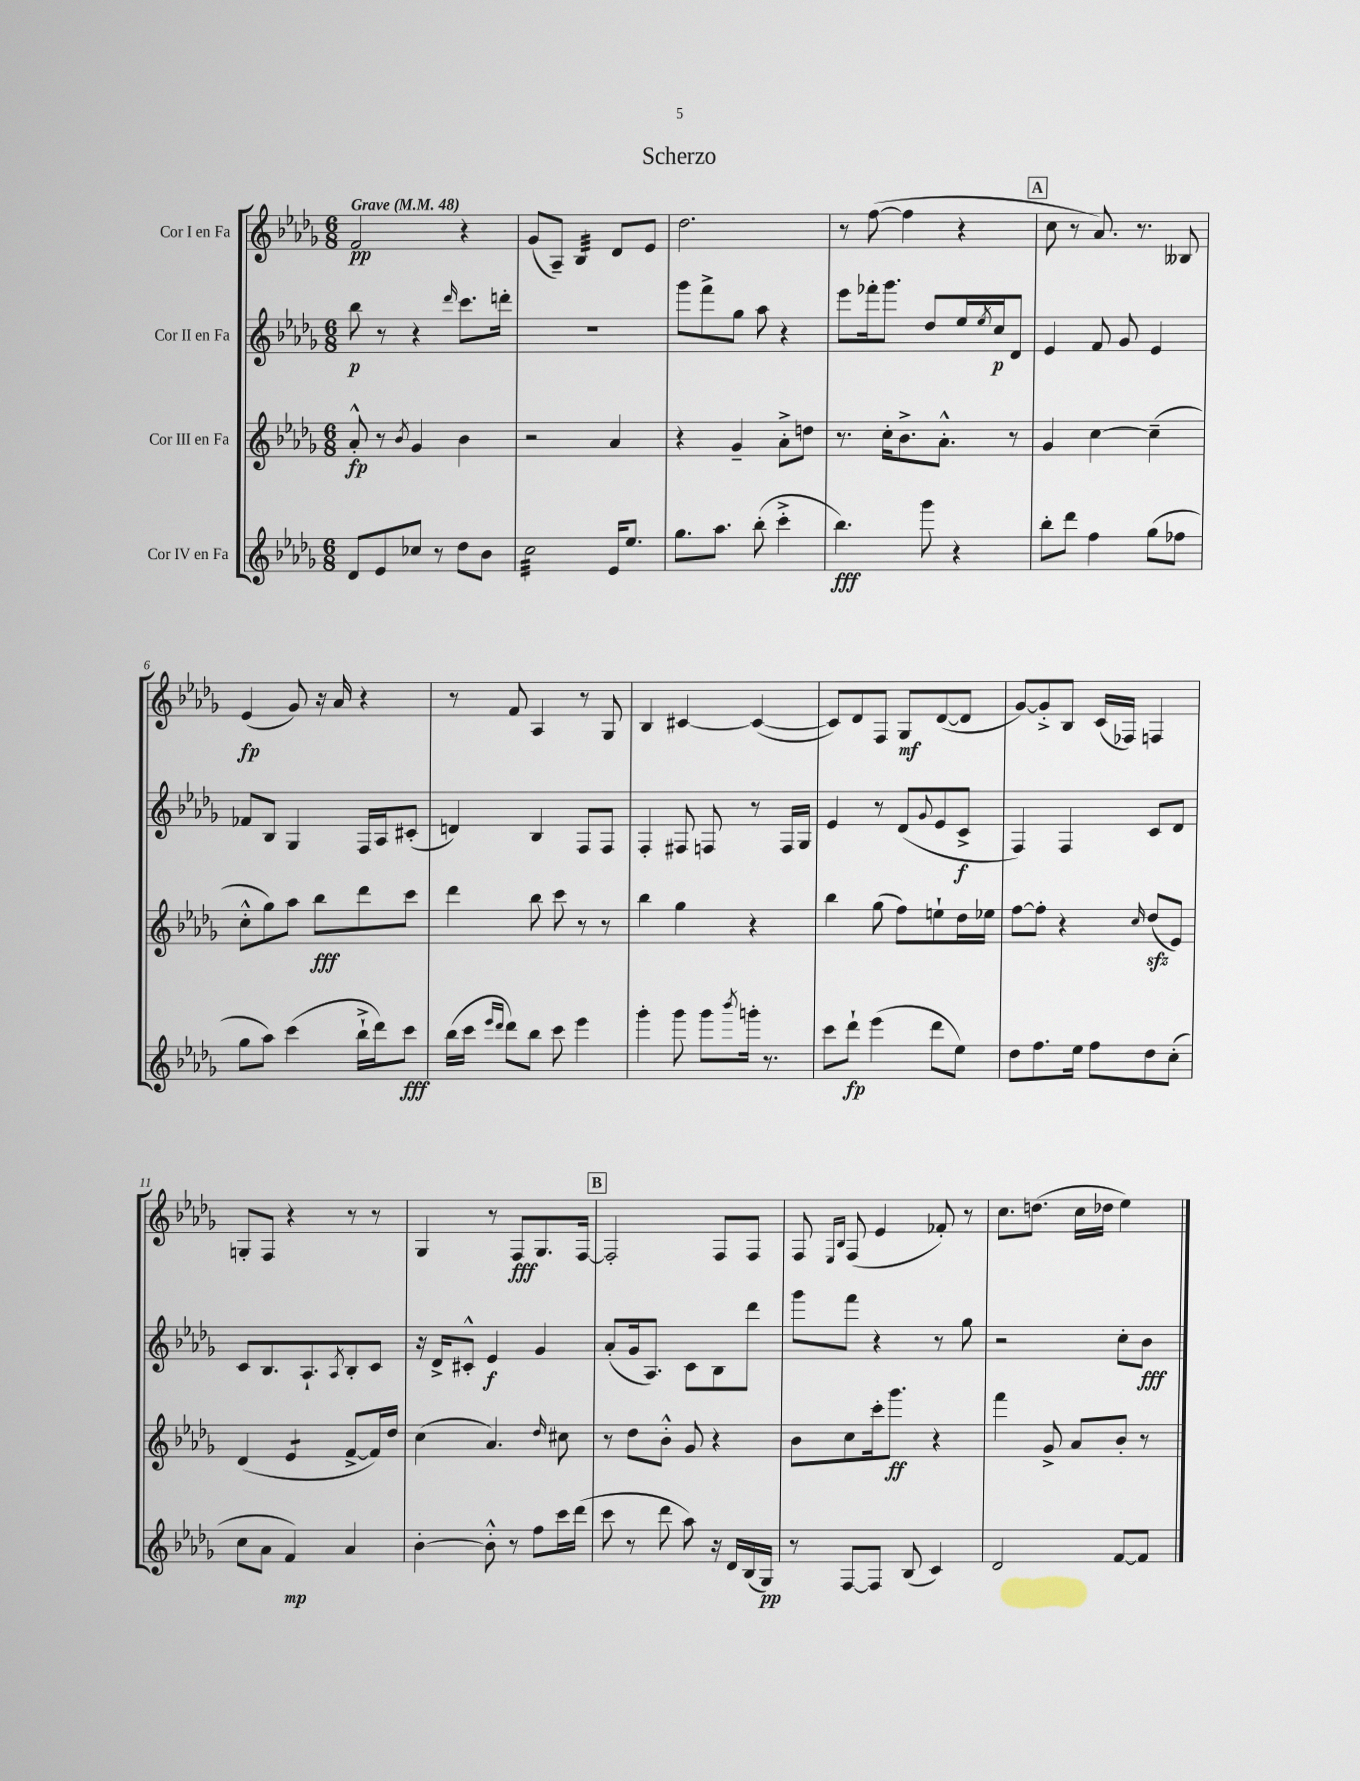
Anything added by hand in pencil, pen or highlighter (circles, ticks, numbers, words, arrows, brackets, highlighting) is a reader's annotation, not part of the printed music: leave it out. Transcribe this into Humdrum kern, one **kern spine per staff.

**kern	**dynam	**kern	**dynam	**kern	**dynam	**kern	**dynam
*part4	*part4	*part3	*part3	*part2	*part2	*part1	*part1
*staff4	*staff4	*staff3	*staff3	*staff2	*staff2	*staff1	*staff1
*I"Cor IV en Fa	*	*I"Cor III en Fa	*	*I"Cor II en Fa	*	*I"Cor I en Fa	*
*clefG2	*	*clefG2	*	*clefG2	*	*clefG2	*
*k[b-e-a-d-g-]	*	*k[b-e-a-d-g-]	*	*k[b-e-a-d-g-]	*	*k[b-e-a-d-g-]	*
*M6/8	*	*M6/8	*	*M6/8	*	*M6/8	*
*MM48	*	*MM48	*	*MM48	*	*MM48	*
=1	=1	=1	=1	=1	=1	=1	=1
!	!	!	!	!	!	!LO:TX:a:B:t=Grave	!
8d-/L	.	8a-'^^/	fp	8bb-\	p	2f/	pp
8e-/	.	8r	.	8r	.	.	.
.	.	8qb-/	.	.	.	.	.
8cc-X/J	.	4g-/	.	4r	.	.	.
8r	.	.	.	.	.	.	.
.	.	.	.	16qqddd-/	.	.	.
8dd-\L	.	4b-\	.	8.ccc\L	.	4r	.
8b-\J	.	.	.	.	.	.	.
.	.	.	.	16dddn'\Jk	.	.	.
=2	=2	=2	=2	=2	=2	=2	=2
*tremolo	*	*	*	*	*	*	*
32cc\LLL	.	2r	.	2.r	.	(8g-/L	.
32cc\	.	.	.	.	.	.	.
32cc\	.	.	.	.	.	.	.
32cc\	.	.	.	.	.	.	.
32cc\	.	.	.	.	.	8A-~/J)	.
32cc\	.	.	.	.	.	.	.
32cc\	.	.	.	.	.	.	.
32cc\	.	.	.	.	.	.	.
*	*	*	*	*	*	*tremolo	*
32cc\	.	.	.	.	.	32B-/LLL	.
32cc\	.	.	.	.	.	32B-/	.
32cc\	.	.	.	.	.	32B-/	.
32cc\	.	.	.	.	.	32B-/	.
32cc\	.	.	.	.	.	32B-/	.
32cc\	.	.	.	.	.	32B-/	.
32cc\	.	.	.	.	.	32B-/	.
32cc\JJJ	.	.	.	.	.	32B-/JJJ	.
*	*	*	*	*	*	*Xtremolo	*
*Xtremolo	*	*	*	*	*	*	*
16e-/KL	.	4a-/	.	.	.	8d-/L	.
8.ee-/J	.	.	.	.	.	.	.
.	.	.	.	.	.	8e-/J	.
=3	=3	=3	=3	=3	=3	=3	=3
8.gg-\L	.	4r	.	8ggg-\L	.	2.dd-\	.
.	.	.	.	8fff^\	.	.	.
8.aa-\J	.	.	.	.	.	.	.
.	.	4g-~/	.	8gg-\J	.	.	.
(8bb-'\	.	.	.	8aa-\	.	.	.
4ccc'^\	.	8a-'^\L	.	4r	.	.	.
.	.	8ddn\J	.	.	.	.	.
=4	=4	=4	=4	=4	=4	=4	=4
4.bb-\)	fff	8.r	.	8eee-\L	.	8r	.
.	.	.	.	16fff-X'\k	.	([8ff\	.
.	.	16cc'\KL	.	8.ggg-\J	.	.	.
.	.	8.b-^\	.	.	.	4ff\]	.
8ggg-\	.	.	.	8dd-/L	.	.	.
.	.	8.a-'^^\J	.	.	.	.	.
4r	.	.	.	16ee-/L	.	4r	.
.	.	.	.	8qee-/	.	.	.
.	.	.	.	16cc/J	p	.	.
.	.	8r	.	8d-/J	.	.	.
!!LO:REH:place=s1:t=A
=5	=5	=5	=5	=5	=5	=5	=5
8bb-'\L	.	4g-/	.	4e-/	.	8cc\	.
8ddd-\J	.	.	.	.	.	8r	.
4ff\	.	[4cc\	.	8f/	.	8.a-/)	.
.	.	.	.	8g-/	.	.	.
.	.	.	.	.	.	8.r	.
(8gg-\L	.	(4cc~\]	.	4e-/	.	.	.
8ff-X\J	.	.	.	.	.	8B--X/	.
!!LO:LB:g=z
=6	=6	=6	=6	=6	=6	=6	=6
8gg-\L	.	8cc'^^\L	.	8f-X/L	.	(4e-/	fp
8aa-\J)	.	8gg-\)	.	8B-/J	.	.	.
(4ccc\	.	8aa-\J	.	4G-/	.	8g-/)	.
.	.	8bb-\L	fff	.	.	16r	.
.	.	.	.	.	.	16a-/	.
16bb-`^\LL	.	8ddd-\	.	16F/LL	.	4r	.
16ddd-\J)	.	.	.	16A-/J	.	.	.
8ccc\J	fff	8ccc\J	.	(8c#X'/J	.	.	.
=7	=7	=7	=7	=7	=7	=7	=7
(16bb-\LL	.	4ddd-\	.	4dn/)	.	8r	.
16ccc\JJ	.	.	.	.	.	.	.
16qqeee-/LL	.	.	.	.	.	.	.
16qqddd-/JJ	.	.	.	.	.	.	.
8ddd-\L)	.	.	.	.	.	8f/	.
8bb-\J	.	8bb-\	.	4B-/	.	4A-/	.
8ccc\	.	8ccc\	.	.	.	.	.
4eee-\	.	8r	.	8F/L	.	8r	.
.	.	8r	.	8F/J	.	8G-/	.
=8	=8	=8	=8	=8	=8	=8	=8
4ggg-'\	.	4bb-\	.	4F'/	.	4B-/	.
8ggg-\	.	4gg-\	.	8F#X/	.	[4c#X/	.
8ggg-\L	.	.	.	8Fn/	.	.	.
8qbbb-/	.	.	.	.	.	.	.
16gggn'\Jk	.	4r	.	8r	.	(4c#/_	.
8.r	.	.	.	.	.	.	.
.	.	.	.	16F/LL	.	.	.
.	.	.	.	16G-/JJ	.	.	.
=9	=9	=9	=9	=9	=9	=9	=9
8ccc\L	.	4bb-\	.	4e-/	.	8c#/L])	.
8ddd-`\J	fp	.	.	.	.	8d-/	.
(4eee-\	.	(8gg-\	.	8r	.	8F/J	.
.	.	8ff\L)	.	(8d-/L	.	8G-/L	mf
.	.	.	.	8qqg-/	.	.	.
8ddd-\L	.	8een`\	.	8e-/	.	([8d-/	.
8ee-\J)	.	16dd-\L	.	8c^/J	f	8d-/J]	.
.	.	16ee-X\JJ	.	.	.	.	.
=10	=10	=10	=10	=10	=10	=10	=10
8dd-\L	.	[8ff\L	.	4F/)	.	[8g-/L)	.
8.ff\	.	8ff'\J]	.	.	.	8g-'^/]	.
.	.	4r	.	4F/	.	8B-/J	.
16ee-\Jk	.	.	.	.	.	.	.
8ff\L	.	.	.	.	.	(16c/LL	.
.	.	.	.	.	.	16F-X/JJ)	.
.	.	16qqcc/	.	.	.	.	.
8dd-\	.	(8dd-zz/L	.	8c/L	.	4Fn/	.
(8cc'\J	.	8e-/J)	.	8d-/J	.	.	.
!!LO:LB:g=z
=11	=11	=11	=11	=11	=11	=11	=11
8cc\L	.	(4d-/	.	8c/L	.	8Gn'/L	.
8a-\J	.	.	.	8.B-/	.	8F/J	.
*	*	*tremolo	*	*	*	*	*
4f/)	mp	8e-/L	.	.	.	4r	.
.	.	.	.	8.A-`/	.	.	.
.	.	8e-/J	.	.	.	.	.
*	*	*Xtremolo	*	*	*	*	*
.	.	.	.	8qA-/	.	.	.
4a-/	.	[8f^/L	.	8B-'/	.	8r	.
.	.	16f/L])	.	8c/J	.	8r	.
.	.	16dd-/JJ	.	.	.	.	.
=12	=12	=12	=12	=12	=12	=12	=12
[4b-'\	.	(4cc\	.	16r	.	4G-/	.
.	.	.	.	16d-^/KL	.	.	.
.	.	.	.	8c#X'^^/J	.	.	.
8b-'^^\]	.	4.a-/)	.	4e-/	f	8r	.
8r	.	.	.	.	.	8F/L	fff
8ff\L	.	.	.	4g-/	.	8.G-/	.
.	.	16qqdd-/	.	.	.	.	.
16ccc\L	.	8cc#X\	.	.	.	.	.
(16ddd-\JJ	.	.	.	.	.	[16F/Jk	.
!!LO:REH:place=s1:t=B
=13	=13	=13	=13	=13	=13	=13	=13
8ccc\	.	8r	.	(8a-'/L	.	2F'/]	.
8r	.	8dd-\L	.	16g-/k	.	.	.
.	.	.	.	8.A-/J)	.	.	.
8ddd-\	.	8b-'^^\J	.	.	.	.	.
8aa-\)	.	8g-/	.	8c\L	.	.	.
16r	.	4r	.	8B-\	.	8F/L	.
16d-/LL	.	.	.	.	.	.	.
(16B-/	.	.	.	8ddd-\J	.	8F/J	.
16G-/JJ)	pp	.	.	.	.	.	.
=14	=14	=14	=14	=14	=14	=14	=14
8r	.	8b-\L	.	8ggg-\L	.	8F/	.
.	.	.	.	.	.	16qqE-/LL	.
.	.	.	.	.	.	16qqB-/JJ	.
[8F/L	.	8cc\	.	8fff\J	.	(8F/	.
8F/J]	.	16ccc'\k	.	4r	.	4e-/	.
.	.	8.ggg-\J	ff	.	.	.	.
(8B-/	.	.	.	.	.	.	.
4c/)	.	4r	.	8r	.	8f-X'/)	.
.	.	.	.	8gg-\	.	8r	.
=15	=15	=15	=15	=15	=15	=15	=15
2d-/	.	4fff\	.	2r	.	8.cc\L	.
.	.	.	.	.	.	(8.ddn\J	.
.	.	8g-^/	.	.	.	.	.
.	.	8a-/L	.	.	.	16cc\LL	.
.	.	.	.	.	.	16dd-X\JJ	.
[8f/L	.	8b-'/J	.	8cc'\L	.	4ee-\)	.
8f/J]	.	8r	.	8b-\J	fff	.	.
==	==	==	==	==	==	==	==
*-	*-	*-	*-	*-	*-	*-	*-
